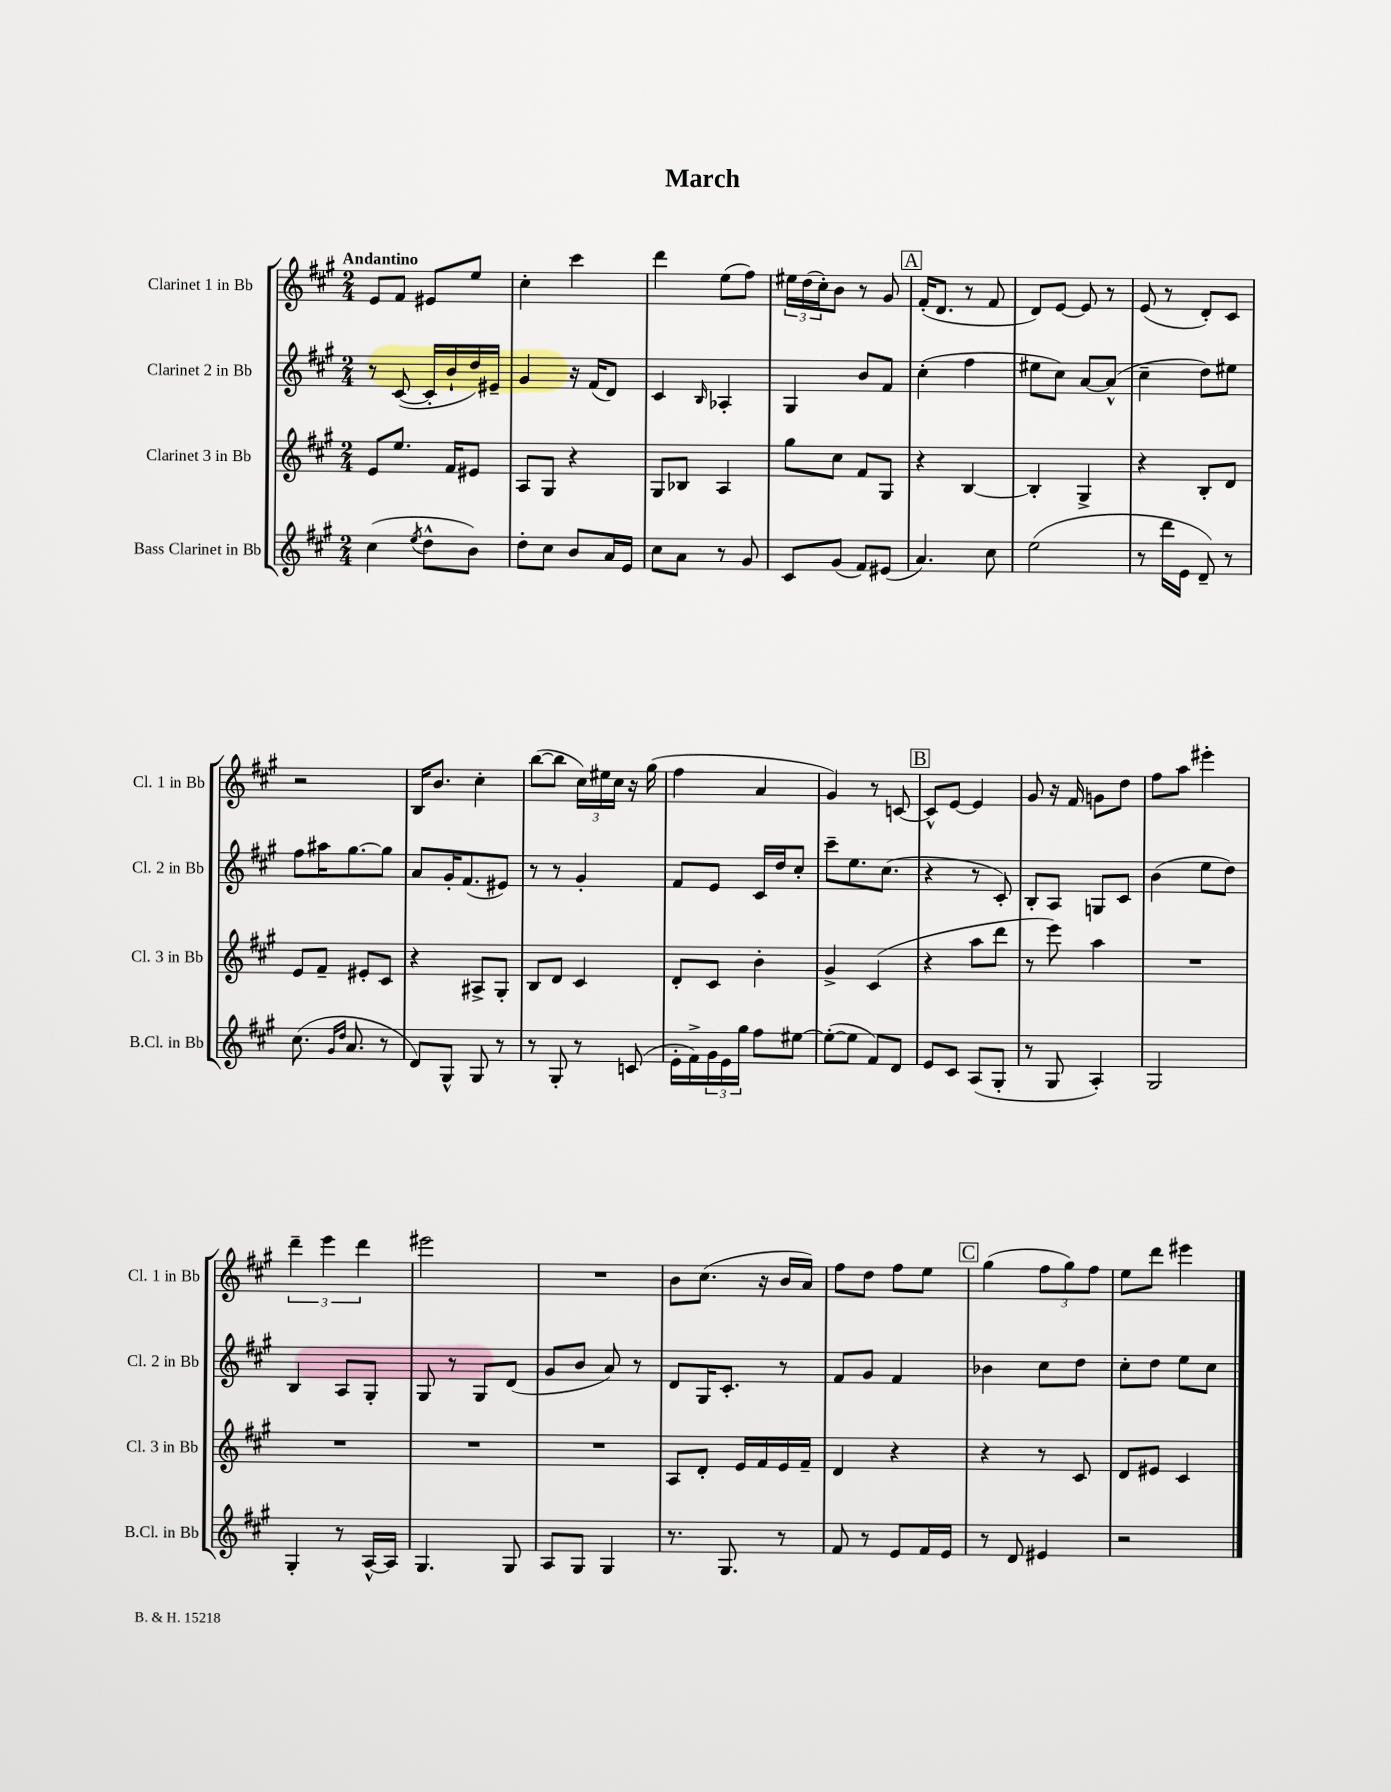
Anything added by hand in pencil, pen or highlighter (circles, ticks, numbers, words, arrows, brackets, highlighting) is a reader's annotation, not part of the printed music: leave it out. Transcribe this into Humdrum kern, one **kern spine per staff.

**kern	**kern	**kern	**kern
*part4	*part3	*part2	*part1
*staff4	*staff3	*staff2	*staff1
*I"Bass Clarinet in Bb	*I"Clarinet 3 in Bb	*I"Clarinet 2 in Bb	*I"Clarinet 1 in Bb
*I'B.Cl. in Bb	*I'Cl. 3 in Bb	*I'Cl. 2 in Bb	*I'Cl. 1 in Bb
*clefG2	*clefG2	*clefG2	*clefG2
*k[f#c#g#]	*k[f#c#g#]	*k[f#c#g#]	*k[f#c#g#]
*M2/4	*M2/4	*M2/4	*M2/4
=1	=1	=1	=1
!	!	!	!LO:TX:a:B:t=Andantino
(4cc#\	8e/L	8r	8e/L
.	8.ee/J	([8c#/	8f#/J
8qee/	.	.	.
8dd^^\L	.	16c#'/LL]	8e#X/L
.	16f#/KL	16b`/	.
8b\J)	8e#X/J	16dd/)	8ee/J
.	.	16e#X~/JJ	.
=2	=2	=2	=2
8dd'\L	8A/L	4g#/	4cc#'\
8cc#\J	8G#/J	.	.
8b/L	4r	16r	4ccc#\
.	.	(16f#/KL	.
16a/L	.	8d/J)	.
16e/JJ	.	.	.
=3	=3	=3	=3
8cc#\L	8G#/L	4c#/	4ddd\
8a\J	8B-X/J	.	.
.	.	16qqB/	.
8r	4A/	4A-X'/	(8ee\L
8g#/	.	.	8ff#\J)
=4	=4	=4	=4
8c#/L	8gg#\L	4G#/	24ee#X\LL
.	.	.	(24dd\
.	.	.	24cc#'\J)
(8g#/J	8cc#\J	.	8b\J
8f#/L)	8f#/L	8b/L	8r
(8e#X/J	8G#/J	8f#/J	8g#/
!!LO:REH:place=s1:t=A
=5	=5	=5	=5
4.a/)	4r	(4cc#'\	(16f#'/KL
.	.	.	8.d/J
.	[4B/	4ff#\	8r
8cc#\	.	.	8f#/
=6	=6	=6	=6
(2ee\	4B'/]	8ee#X\L	8d/L)
.	.	8cc#\J)	[8e/J
.	4G#^/	[8a/L	8e/]
.	.	(8a^^/J]	8r
=7	=7	=7	=7
8r	4r	4cc#~\	(8e/
16ddd\LL	.	.	8r
16e\JJ	.	.	.
8d~/)	8B'/L	8dd\L)	8d'/L)
8r	8d/J	8ee#X\J	8c#/J
!!LO:LB:g=z
=8	=8	=8	=8
(8.cc#\	8e/L	8ff#\L	2r
.	8f#~/J	16aa#X\K	.
16qqg#/LL	.	.	.
16qqdd/JJ	.	.	.
8.a/	.	[8.gg#\	.
.	8e#X'/L	.	.
8r	8c#/J	8gg#\J]	.
=9	=9	=9	=9
8d/L)	4r	8a/L	16B/KL
.	.	.	8.b/J
8G#^^/J	.	16g#'/K	.
.	.	(8.f#/	.
8G#/	8A#X^/L	.	4cc#'\
8r	8G#'/J	8e#X/J)	.
=10	=10	=10	=10
8r	8B/L	8r	([8bb\L
8G#'/	8d/J	8r	8bb\J]
8r	4c#/	4g#'/	24cc#\LL)
.	.	.	24ee#X\
.	.	.	24cc#\JJ
(8cn/	.	.	16r
.	.	.	(16gg#\
=11	=11	=11	=11
16e'\LL	8d'/L	8f#/L	4ff#\
16f#^\)	.	.	.
24g#\	8c#/J	8e/J	.
24e\	.	.	.
24gg#\JJ	.	.	.
8ff#\L	4b'\	16c#/LL	4a/
.	.	16dd/J	.
[8ee#X\J	.	8cc#'/J	.
=12	=12	=12	=12
(8ee#'\L_	4g#^/	8ccc#~\L	4g#/)
8ee#\J]	.	8.ee\	.
8f#/L)	(4c#/	.	8r
.	.	(8.cc#\J	.
8d/J	.	.	[8cn/
!!LO:REH:place=s1:t=B
=13	=13	=13	=13
8e/L	4r	4r	8c^^/L]
8c#/J	.	.	[8e/J
(8A/L	8aa\L	8r	4e/]
8G#'/J	8ddd\J	8c#'/)	.
=14	=14	=14	=14
8r	8r	8B'/L	8g#/
8G#/	8eee\)	8A/J	16r
.	.	.	16f#/
4A'/)	4aa\	8Gn/L	8gn\L
.	.	8c#/J	8dd\J
=15	=15	=15	=15
2G#/	2r	(4b\	8ff#\L
.	.	.	8aa\J
.	.	8ee\L	4eee#X'\
.	.	8dd\J)	.
!!LO:LB:g=z
=16	=16	=16	=16
4G#'/	2r	4B/	6ddd~\
.	.	.	6eee\
8r	.	8A/L	.
.	.	.	6ddd\
[16A^^/LL	.	8G#'/J	.
16A/JJ]	.	.	.
=17	=17	=17	=17
4.G#/	2r	8G#/	2eee#X\
.	.	8r	.
.	.	8G#/L	.
8G#/	.	(8d/J	.
=18	=18	=18	=18
8A/L	2r	8g#/L	2r
8G#/J	.	8b/J	.
4G#/	.	8a/)	.
.	.	8r	.
=19	=19	=19	=19
8.r	8A/L	8d/L	8b\L
.	8d'/J	16G#/K	(8.cc#\J
8.G#/	.	8.c#'/J	.
.	16e/LL	.	.
.	16f#/	.	16r
8r	16e/	8r	16b/LL
.	16f#~/JJ	.	16a/JJ)
=20	=20	=20	=20
8f#/	4d/	8f#/L	8ff#\L
8r	.	8g#/J	8dd\J
8e/L	4r	4f#/	8ff#\L
16f#/L	.	.	8ee\J
16e/JJ	.	.	.
!!LO:REH:place=s1:t=C
=21	=21	=21	=21
8r	4r	4b-X\	(4gg#\
8d/	.	.	.
4e#X/	8r	8cc#\L	12ff#\L
.	.	.	12gg#\)
.	8c#/	8dd\J	.
.	.	.	12ff#\J
=22	=22	=22	=22
2r	8d/L	8cc#'\L	8ee\L
.	8e#X/J	8dd\J	8ddd\J
.	4c#/	8ee\L	4eee#X\
.	.	8cc#\J	.
==	==	==	==
*-	*-	*-	*-
